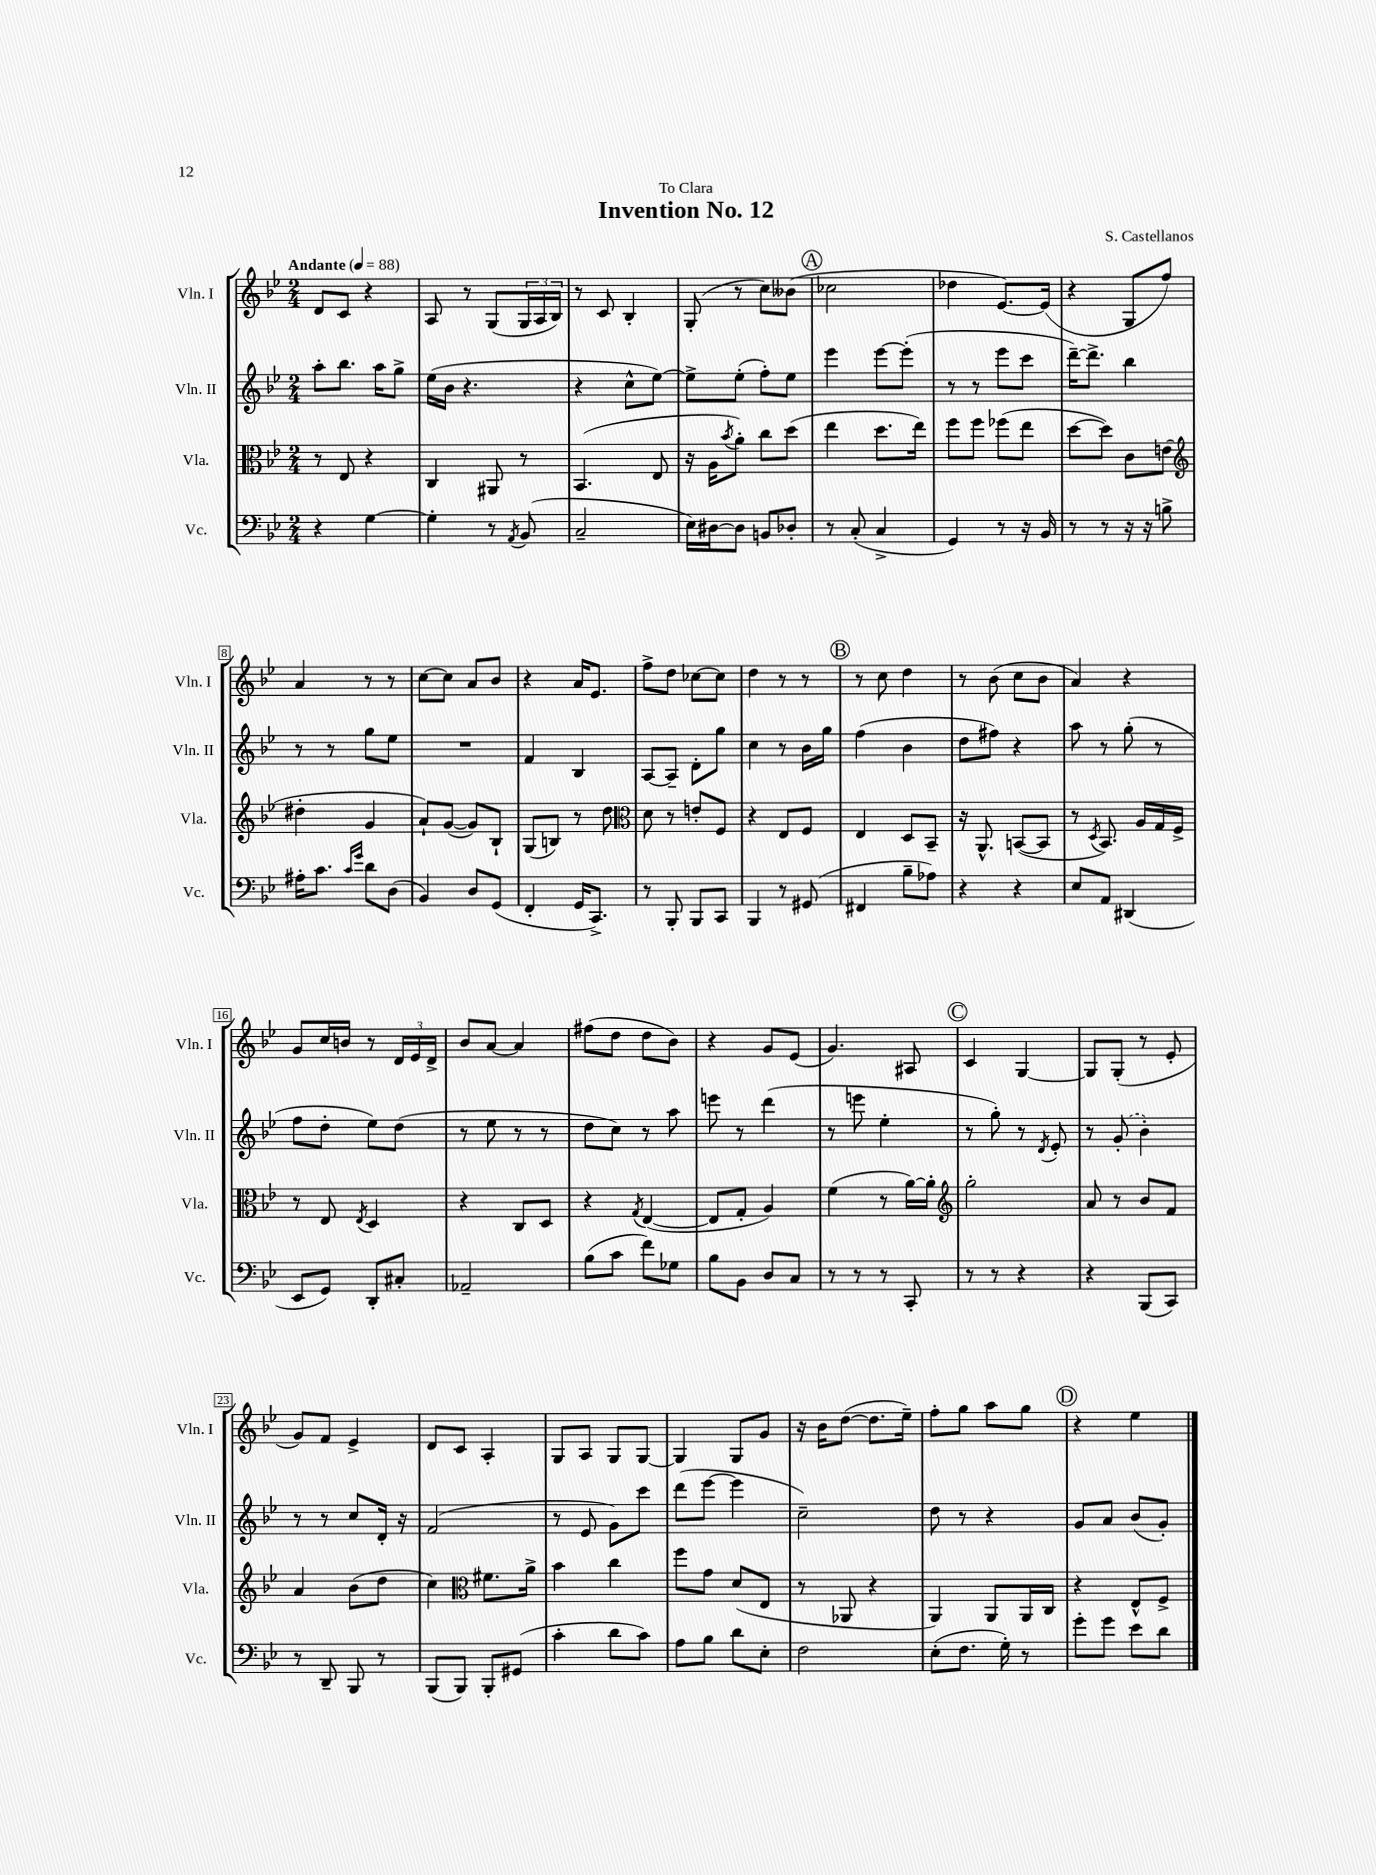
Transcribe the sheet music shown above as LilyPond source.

\header { title = "Invention No. 12" composer = "S. Castellanos" dedication = "To Clara" }
<<
\new StaffGroup <<
\new Staff = "s0" \with { instrumentName = "Vln. I" shortInstrumentName = "Vln. I" } {
    \clef treble \key bes \major \numericTimeSignature \time 2/4 \tempo "Andante" 4 = 88
    d'8 c'8 r4 |
    a8 r8 g8( \tuplet 3/2 { g16 a16 bes16) } |
    r8 c'8 bes4-. |
    g8-.( r8 c''8) beses'8( |
    \mark \markup { \circle "A" } ces''2 |
    des''4 ees'8.~) ees'16( |
    r4 g8 f''8) |
    a'4 r8 r8 |
    c''8~ c''8 a'8 bes'8 |
    r4 a'16 ees'8. |
    f''8-> d''8 ces''8~ ces''8 |
    d''4 r8 r8 |
    \mark \markup { \circle "B" } r8 c''8 d''4 |
    r8 bes'8( c''8 bes'8 |
    a'4) r4 |
    g'8 c''16 b'16 r8 \tuplet 3/2 { d'16 ees'16 d'16-> } |
    bes'8 a'8~ a'4 |
    fis''8( d''8 d''8 bes'8) |
    r4 g'8 ees'8( |
    g'4.) ais8 |
    \mark \markup { \circle "C" } c'4 g4~ |
    g8 g8-.( r8 ees'8-. |
    g'8) f'8 ees'4-> |
    d'8 c'8 a4-. |
    g8 a8 g8 g8~ |
    g4 g8 g'8 |
    r16 bes'16 d''8~( d''8. ees''16--) |
    f''8-. g''8 a''8 g''8 |
    \mark \markup { \circle "D" } r4 ees''4 \bar "|." |
}
\new Staff = "s1" \with { instrumentName = "Vln. II" shortInstrumentName = "Vln. II" } {
    \clef treble \key bes \major \numericTimeSignature \time 2/4
    a''8-. bes''8. a''16 g''8-> |
    ees''16( bes'16 r4. |
    r4 c''8-^ ees''8~) |
    ees''8-> ees''8-.( f''8-.) ees''8 |
    \mark \markup { \circle "A" } ees'''4 ees'''8~ ees'''8-.( |
    r8 r8 ees'''8 c'''8 |
    d'''16~--) d'''8.-> bes''4 |
    r8 r8 g''8 ees''8 |
    R2 |
    f'4 bes4 |
    a8~ a8-- d'8-. g''8 |
    c''4 r8 bes'16 g''16 |
    \mark \markup { \circle "B" } f''4( bes'4 |
    d''8 fis''8) r4 |
    a''8 r8 g''8-.( r8 |
    f''8 d''8-. ees''8) d''8( |
    r8 ees''8 r8 r8 |
    d''8 c''8) r8 a''8 |
    e'''8 r8 d'''4( |
    r8 e'''8 ees''4-. |
    \mark \markup { \circle "C" } r8 g''8-.) r8 \acciaccatura { d'8 } ees'8-. |
    r8 \once \slurDashed g'8-.( bes'4-.) |
    r8 r8 c''8 d'16-. r16 |
    f'2( |
    r8 ees'8 g'8) c'''8 |
    d'''8( ees'''8~ ees'''4 |
    c''2--) |
    d''8 r8 r4 |
    \mark \markup { \circle "D" } g'8 a'8 bes'8( g'8-.) \bar "|." |
}
\new Staff = "s2" \with { instrumentName = "Vla." shortInstrumentName = "Vla." } {
    \clef alto \key bes \major \numericTimeSignature \time 2/4
    r8 ees8 r4 |
    c4 ais,8 r8 |
    bes,4.( ees8 |
    r16 a16 \acciaccatura { bes'8 } a'8-.) c''8 d''8( |
    \mark \markup { \circle "A" } ees''4 d''8. ees''16) |
    f''8 f''8 fes''8( ees''8 |
    d''8~ d''8) c'8 e'8( |
    \clef treble dis''4-. g'4 |
    a'8-!) g'8~( g'8) bes8-! |
    g8( b8) r8 d''8 |
    \clef alto d'8 r8 e'8-. f8 |
    r4 ees8 f8 |
    \mark \markup { \circle "B" } ees4 d8 bes,8-- |
    r16 a,8.-^ b,8~( b,8 |
    r8 \acciaccatura { d8 } bes,8.) a16 g16 f16-> |
    r8 ees8 \acciaccatura { ees8 } d4 |
    r4 c8 d8 |
    r4 \acciaccatura { g8 } ees4~( |
    ees8 g8-. a4) |
    f'4( r8 a'16~) a'16-. |
    \mark \markup { \circle "C" } \clef treble g''2-. |
    a'8 r8 bes'8 f'8 |
    a'4 bes'8( d''8 |
    c''4) \clef alto fis'8. a'16-> |
    bes'4 c''4 |
    f''8 g'8 d'8( ees8 |
    r8 aes,8 r4 |
    a,4) a,8 a,16 c16 |
    \mark \markup { \circle "D" } r4 ees8-^ f8-> \bar "|." |
}
\new Staff = "s3" \with { instrumentName = "Vc." shortInstrumentName = "Vc." } {
    \clef bass \key bes \major \numericTimeSignature \time 2/4
    r4 g4~ |
    g4-. r8 \acciaccatura { a,8 } bes,8( |
    c2-- |
    ees16) dis16~ dis8 b,8 des8-. |
    \mark \markup { \circle "A" } r8 c8-.( c4-> |
    g,4) r8 r16 bes,16 |
    r8 r8 r16 r16 b8-> |
    ais16-. c'8. \grace { c'16 g'16 } d'8 d8( |
    bes,4) d8 g,8( |
    f,4-. g,16 c,8.->) |
    r8 bes,,8-. bes,,8 c,8 |
    bes,,4 r8 gis,8( |
    \mark \markup { \circle "B" } fis,4 bes8-- aes8) |
    r4 r4 |
    ees8 a,8 dis,4( |
    ees,8 g,8) d,8-. cis8-. |
    aes,2-- |
    bes8( c'8 f'8) ges8 |
    bes8 bes,8 d8 c8 |
    r8 r8 r8 c,8-. |
    \mark \markup { \circle "C" } r8 r8 r4 |
    r4 bes,,8( c,8) |
    r8 d,8-- bes,,8 r8 |
    bes,,8( bes,,8) bes,,8-. gis,8( |
    c'4-. d'8 c'8) |
    a8 bes8 d'8 ees8-. |
    f2 |
    ees8-.( f8. g16-.) r8 |
    \mark \markup { \circle "D" } g'8-. g'8 ees'8 d'8 \bar "|." |
}
>>
>>
\layout { \context { \Score \override BarNumber.stencil = #(make-stencil-boxer 0.1 0.3 ly:text-interface::print) } }
